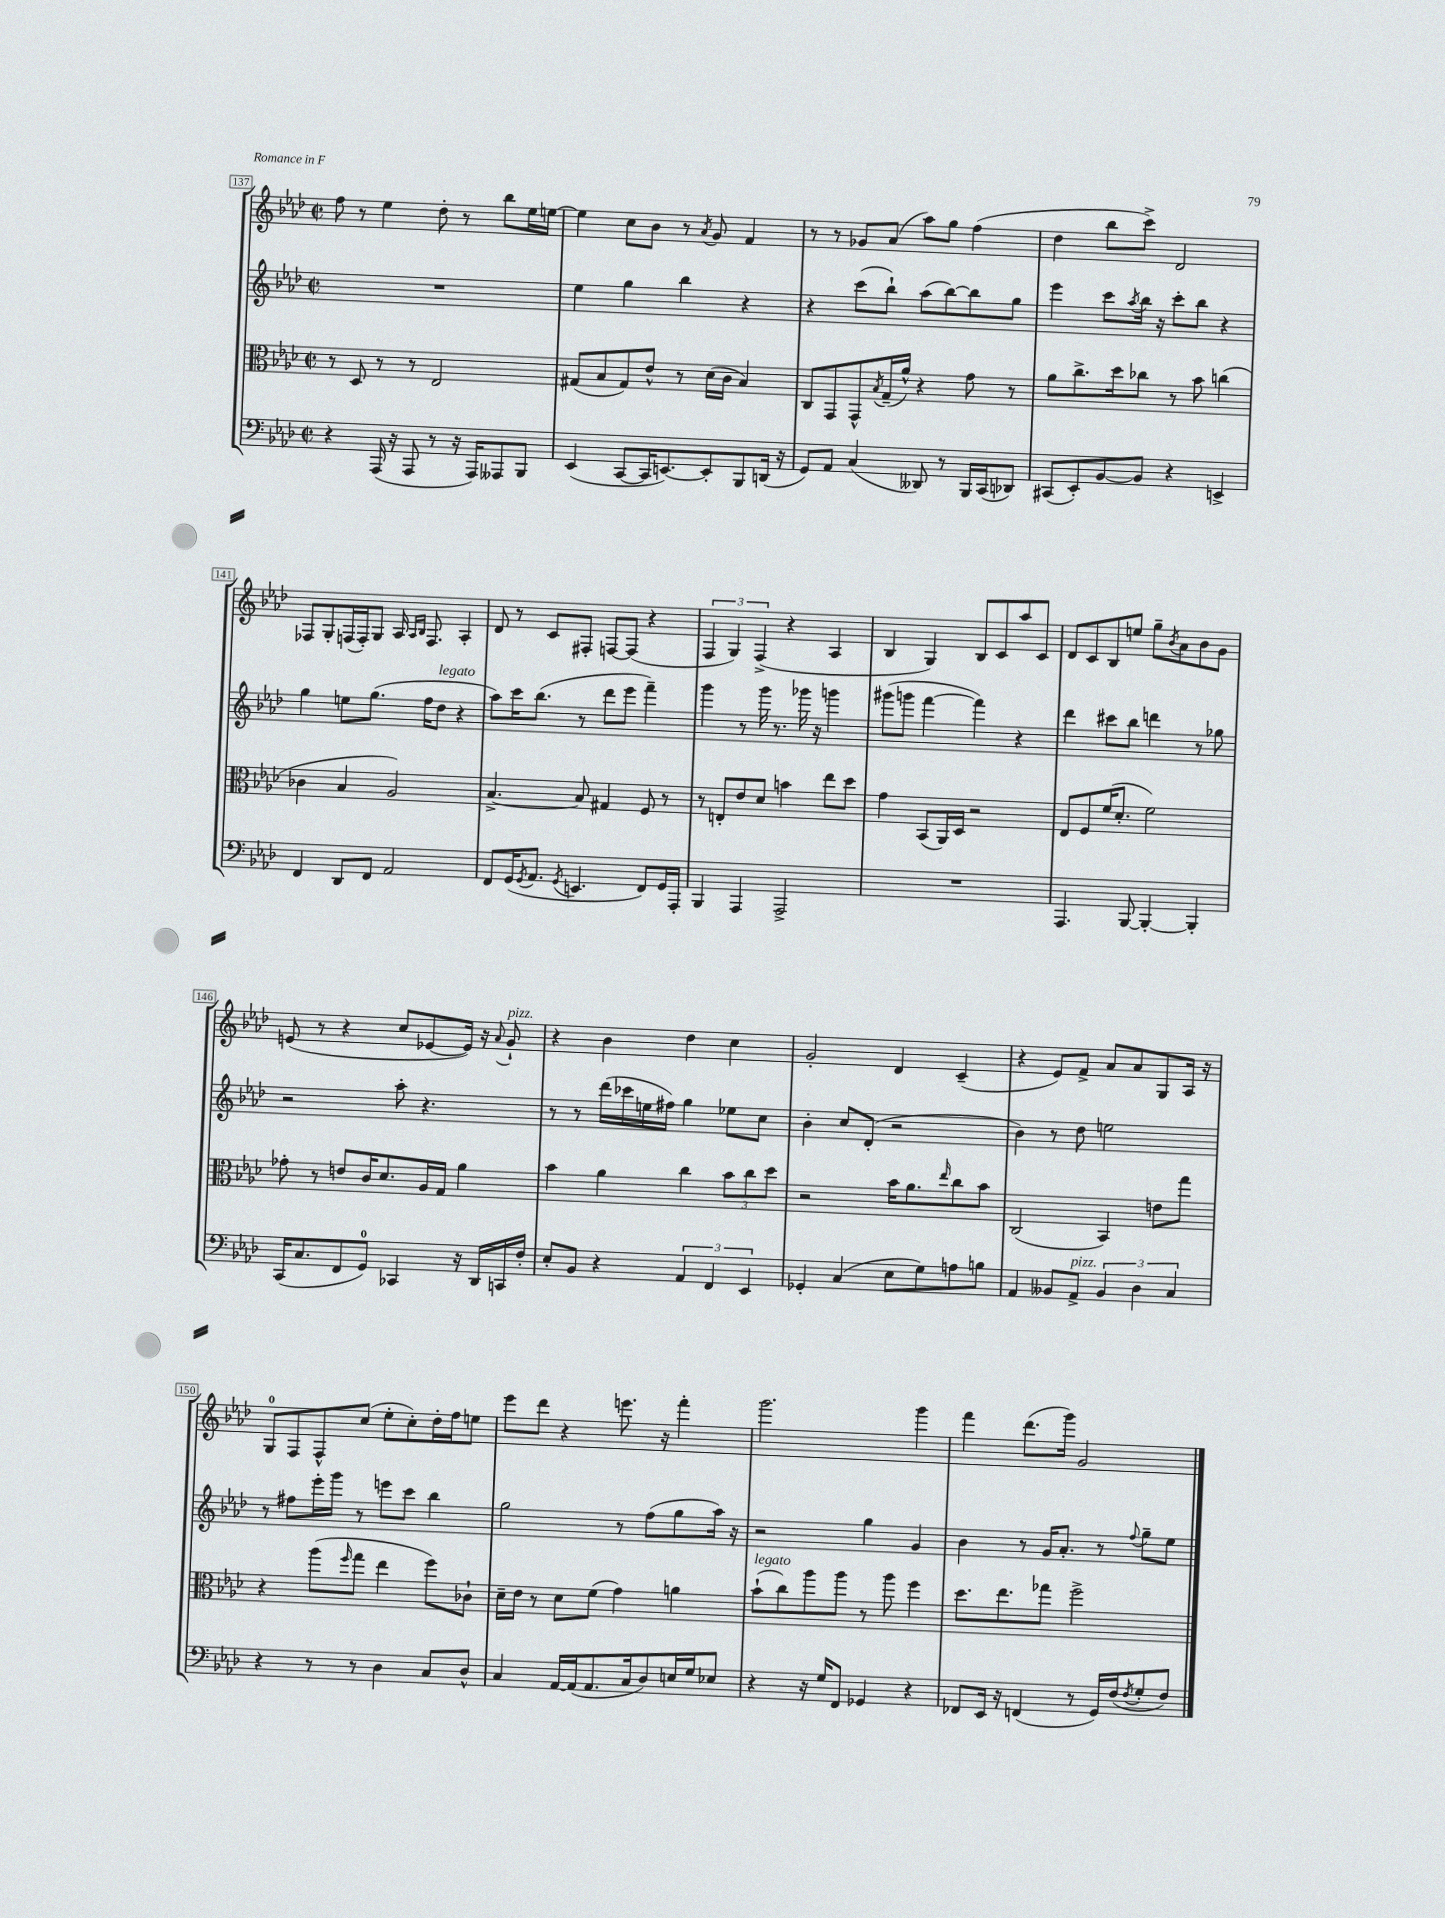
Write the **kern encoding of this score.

**kern	**kern	**kern	**kern
*staff4	*staff3	*staff2	*staff1
*clefF4	*clefC3	*clefG2	*clefG2
*k[b-e-a-d-]	*k[b-e-a-d-]	*k[b-e-a-d-]	*k[b-e-a-d-]
*M2/2	*M2/2	*M2/2	*M2/2
*met(c|)	*met(c|)	*met(c|)	*met(c|)
4r	8r	1r	8ff\
.	8D-/	.	8r
(16AAA-/	8r	.	4ee-\
16r	.	.	.
8AAA-/	8r	.	.
8r	2E-/	.	8dd-'\
16r	.	.	8r
16AAA-/LK)	.	.	.
8AAA--/	.	.	8bb-\L
8BBB-/J	.	.	16ee-\L
.	.	.	[16ee\JJ
=	=	=	=
(4EE-/	(8G#/L	4ee-\	4ee\]
.	8B-/	.	.
[8CC/L	8G#/)	4gg\	8cc\L
16CC/]K	8e-^^/J	.	8b-\J
[8.EE/)	.	.	.
.	8r	4bb-\	8r
.	.	.	8qa-/
8EE'/]	(16d-\LL	.	8g/
.	16c\JJ	.	.
8BBB-/	4B-/)	4r	4f/
(16DD/Jk	.	.	.
16r	.	.	.
=	=	=	=
8GG/L)	8C/L	4r	8r
8AA-/J	8GG/	.	8r
(4C/	8GG^^/	(8ccc\L	8g-/L
.	8qB-/	.	.
.	(16G~/L	8bb-`\J)	(8a-/J
.	16a-^^/JJ)	.	.
8DD--/)	4r	(8aa-\L	8aa-\L)
8r	.	[8bb-\)	8gg\J
16BBB-/LL	8g\	8bb-\]	(4ff\
(16CC/J	.	.	.
8DD-/J)	8r	8gg\J	.
=	=	=	=
(8CC#/L	8a-\L	4eee-\	4dd-\
8EE-'/)	8.cc^\	.	.
[8BB-/	.	8ccc\L	8bb-\L
.	16dd-\k	.	.
.	.	8qaa-/	.
8BB-/]J	8cc-\J	16bb-\Jk	8ccc^\J)
.	.	16r	.
4r	8r	8ccc'\L	2d-/
.	8b-\	8bb-\J	.
4EE^/	(4cc\	4r	.
=	=	=	=
4FF/	4c-\	4gg\	8F-/L
.	.	.	8G'/
8DD-/L	4B-/	8ee\L	(16F/L
.	.	.	16F'/J)
8FF/J	.	(8.gg\J	8G/J
2AA-/	2A-/)	.	16A-/
.	.	.	16qqA-/LL
.	.	.	16qqB-/JJ
.	.	16ff\LK	8.F/
.	.	8dd-\J	.
.	.	4r	4A-'/
=	=	=	=
8FF/L	[4.B-^/	8aa-\L)	8d-/
(16GG/K	.	16ccc\K	8r
8qGG/	.	.	.
8.AA-/J	.	(8.bb-\J	.
.	.	.	8c/L
8qGG/	.	.	.
4.EE/	8B-/]	8r	8F#'/J
.	4G#/	8ddd-\L	[8F/L
.	.	8eee-\J	(8F/]J
8FF/L)	8F/	4fff~\)	4r
16GG/L	8r	.	.
16AAA-'/JJ	.	.	.
=	=	=	=
4BBB-/	8r	4ggg\	6F/
.	8E'/L	.	.
.	.	.	6G/)
4AAA-/	8e-/	8r	.
.	.	.	(6F^/
.	8d-/J	16ggg\	.
.	.	8.r	.
2AAA-^/	4b\	.	4r
.	.	16ggg-\	.
.	.	16r	.
.	8ee-\L	4ggg\	4A-/
.	8dd-\J	.	.
=	=	=	=
1r	4g\	(8ggg#\L	4B-/
.	.	8ggg\J	.
.	(8BB-/L	[4fff\	4G/)
.	16AA-/L)	.	.
.	16D-/JJ	.	.
.	2r	4fff\])	8B-/L
.	.	.	8c/
.	.	4r	8aa-/
.	.	.	8c/J
=	=	=	=
4.AAA-/	8E-/L	4ddd-\	8d-/L
.	8F/	.	8c/
.	(16f/K	8ccc#\L	8B-/
.	8.d-'/J	.	.
[8BBB-/	.	8bb-\J	8ee/J
4BBB-'/_	2f\)	4ddd\	8gg~\L
.	.	.	8qb-/
.	.	.	8a-\
4BBB-'/]	.	8r	8b-\
.	.	8gg-\	8g\J
=	=	=	=
(16CC/LK	8g-'\	2r	(8e/
8.C/	.	.	.
.	8r	.	8r
8FF/	8e/L	.	4r
8GG/J)	16c/K	.	.
.	8.d-/	.	.
4CC-/	.	8aa-'\	8cc/L
.	16A-/L	4.r	[8e-/
.	16G/JJ	.	.
16r	4a-\	.	16e-/]Jk)
16DD-/LL	.	.	16r
.	.	.	8qqa-/
16CC/	.	.	8g`/
16F'/JJ	.	.	.
=	=	=	=
8E-'/L	4b-\	8r	4r
8BB-/J	.	8r	.
4r	4a-\	(16ddd-\LL	4b-\
.	.	16ccc-\	.
.	.	16ee\	.
.	.	16ff#\JJ)	.
6AA-/	4cc\	4gg\	4dd-\
6FF/	.	.	.
.	12b-\L	8ee-\L	4cc\
6EE-/	12cc\	.	.
.	.	8cc\J	.
.	12dd-\J	.	.
=	=	=	=
4GG-'/	2r	4b-'\	2g'/
(4C/	.	8cc/L	.
.	.	(8d-'/J	.
8E-\L	16b-\LK	2r	4d-/
.	8.a-\	.	.
8G\)	.	.	.
.	16qqee-/	.	.
8A\	8cc\	.	(4c~/
8B\J	8b-\J	.	.
=	=	=	=
4AA-/	(2C/	4b-\)	4r
8BB--/L	.	8r	8e-/L)
8AA-^/J	.	8dd-\	8f^/J
6BB--/	4BB-/)	2ee\	8a-/L
.	.	.	8a-/
6D-\	.	.	.
.	8e\L	.	8G/
6C/	.	.	.
.	8gg\J	.	16A-/Jk
.	.	.	16r
=	=	=	=
4r	4r	8r	8G/L
.	.	8ff#\L	8F/
8r	(8aa-\L	16eee-'\L	8F^^/
.	.	16ggg\JJ	.
.	16qqff/	.	.
8r	8gg\J	8r	(8cc/J
4D-\	4ee-\	8eee\L	8ee-'\L
.	.	8ccc\J	8cc'\)
8C/L	8ff\L)	4bb-\	16dd-'\L
.	.	.	16ff\J
8D-^^/J	8c-`\J	.	8ee\J
=	=	=	=
4C/	16d-~\LL	2gg\	8eee-\L
.	16e-\JJ	.	.
.	8r	.	8ddd-\J
[16AA-/LL	8d-\L	.	4r
(16AA-/]J	.	.	.
8.AA-/	(8f\J	.	.
.	4g\)	8r	8.eee\
16C/k	.	.	.
8D-/)	.	(8ff\L	.
.	.	.	16r
16E/L	4a\	8gg\	4fff'\
16G/J	.	.	.
8E-/J	.	16aa-\Jk)	.
.	.	16r	.
=	=	=	=
4r	(8b-`\L	2r	2.ggg\
.	8cc\)	.	.
16r	8aa-\	.	.
16G/LK	.	.	.
8FF/J	8aa-\J	.	.
4GG-/	8r	4gg\	.
.	8aa-\	.	.
4r	4ff\	4g/	4ggg\
=	=	=	=
8FF-/L	8.dd-\L	4b-\	4fff\
16EE-/Jk	.	.	.
16r	8.ee-\	.	.
(4FF/	.	8r	(8.ddd-\L
.	8gg-\J	16g/LK	.
.	.	8.a-'/J	16ggg\Jk)
8r	2ff^\	.	2g/
16GG/LL)	.	8r	.
(16F/J	.	.	.
8qF/	.	8qqff/	.
8G'/	.	8gg~\L	.
8F/J)	.	8ee-\J	.
==	==	==	==
*-	*-	*-	*-
